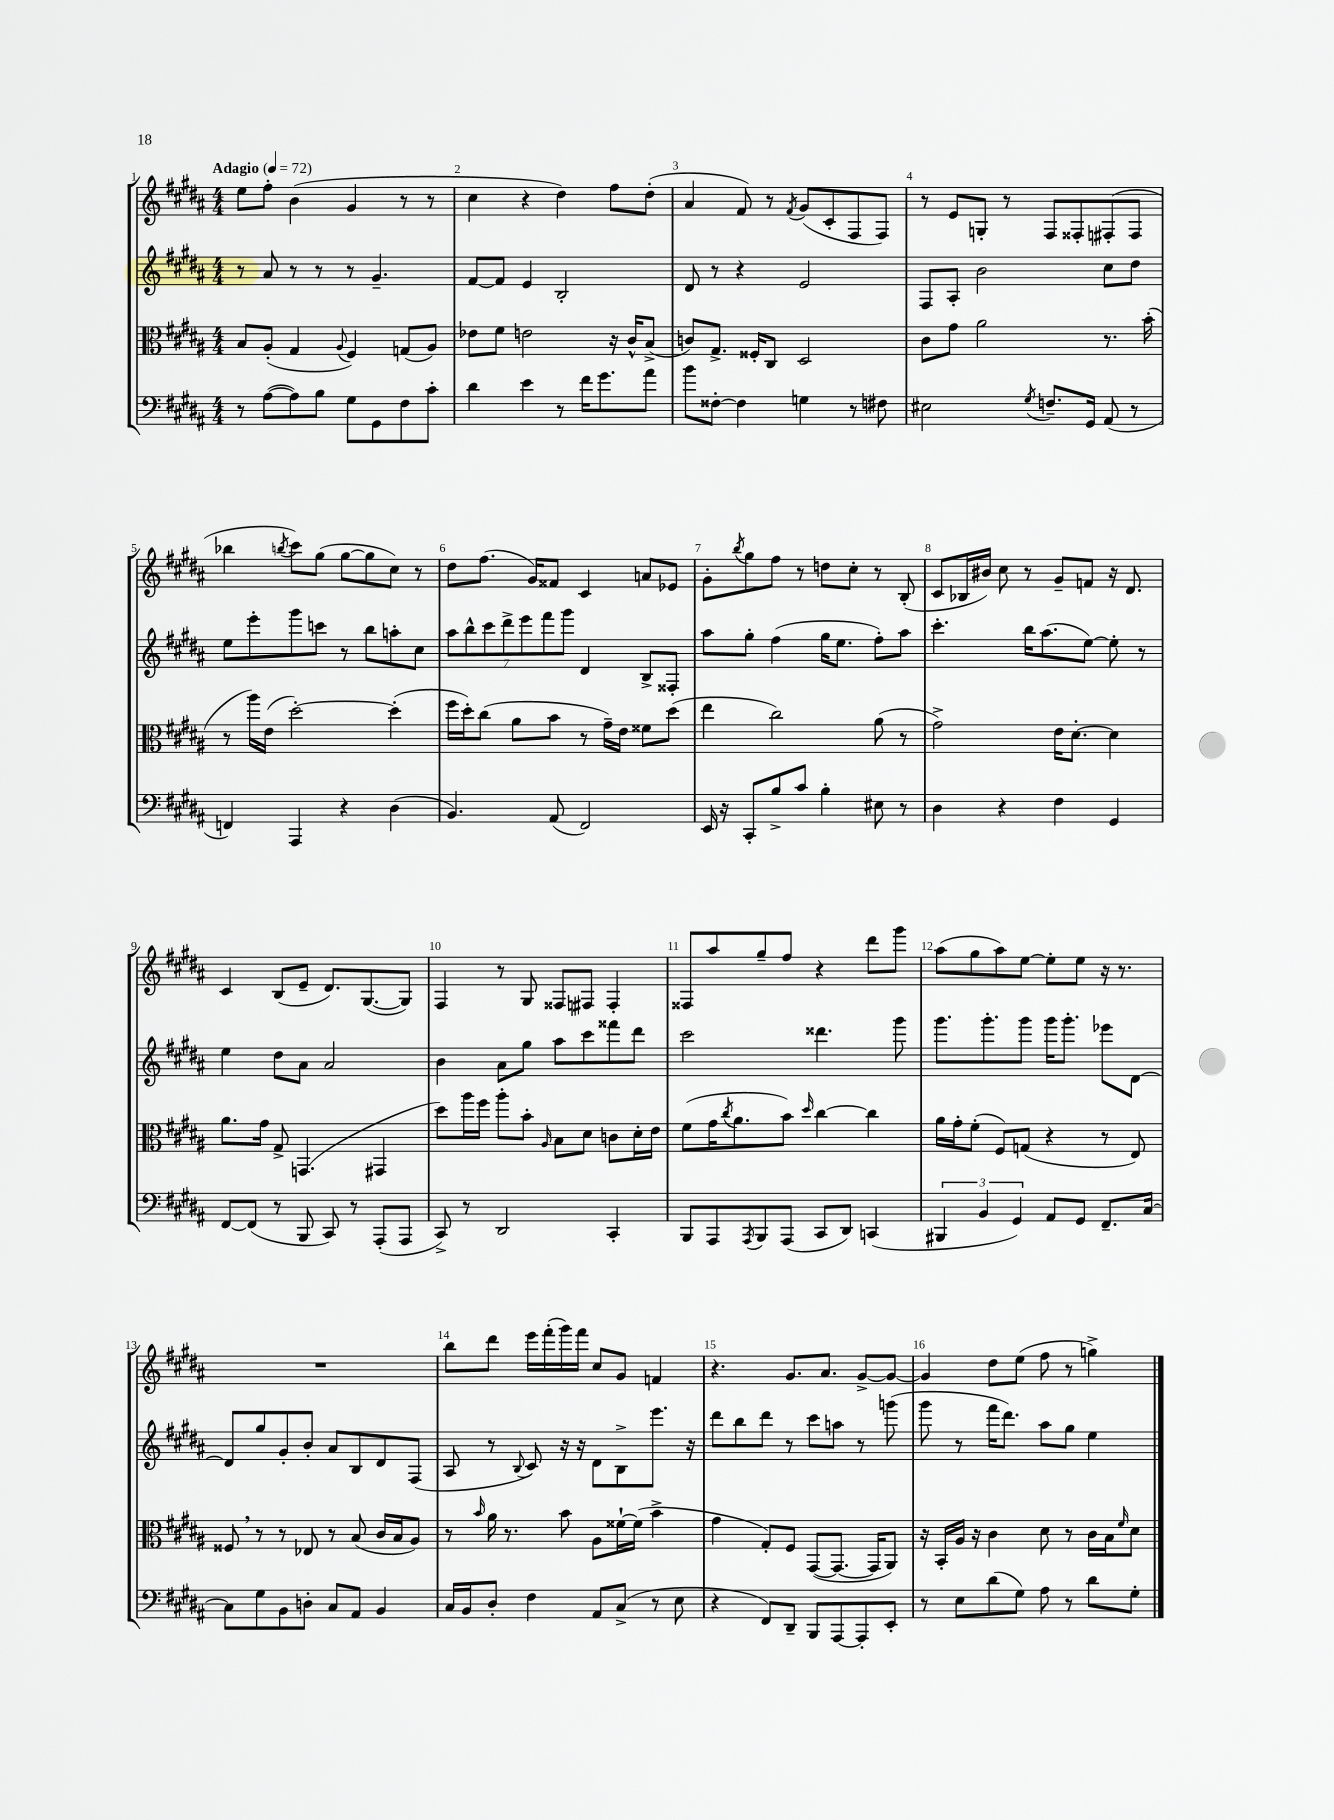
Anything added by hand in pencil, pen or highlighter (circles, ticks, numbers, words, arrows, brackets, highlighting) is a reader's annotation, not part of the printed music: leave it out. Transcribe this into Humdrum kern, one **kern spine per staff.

**kern	**kern	**kern	**kern
*staff4	*staff3	*staff2	*staff1
*clefF4	*clefC3	*clefG2	*clefG2
*k[f#c#g#d#a#]	*k[f#c#g#d#a#]	*k[f#c#g#d#a#]	*k[f#c#g#d#a#]
*M4/4	*M4/4	*M4/4	*M4/4
*MM72	*MM72	*MM72	*MM72
8r	8B	8r	8ee
([8A#	(8A#'	8a#	8ff#'
8A#])	4G#	8r	(4b
8B	.	8r	.
.	8qqA#	.	.
8G#	4F#)	8r	4g#
8GG#	.	4.g#~	.
8F#	(8G	.	8r
8c#'	8A#)	.	8r
=	=	=	=
4d#	8e-	[8f#	4cc#
.	8f#	8f#]	.
4e	2e	4e	4r
8r	.	2B'	4dd#)
16f#	.	.	.
8.g#	.	.	.
.	16r	.	8ff#
.	16c#^^	.	.
8a#	(8B^	.	(8dd#'
=	=	=	=
8b	8c)	8d#	4a#
[8F##'	8.G#^	8r	.
4F##]	.	4r	8f#)
.	16F##'	.	.
.	8C#	.	8r
.	.	.	8qf#
4G	2D#	2e	(8g#
.	.	.	8c#'
8r	.	.	8F#
8F#	.	.	8F#)
=	=	=	=
2E#	8c#	8F#	8r
.	8g#	8A#'	8e
.	2a#	2b	8G'
.	.	.	8r
8qG#	.	.	.
8.F~	.	.	8F#
.	.	.	8F##'
16GG#	.	.	.
(8AA#	8.r	8cc#	(8F#'
8r	.	8dd#	8F#
.	(16b'	.	.
=	=	=	=
4FF)	8r	8ee	4bb-
.	16aa#)	8eee'	.
.	(16e	.	.
.	.	.	8qbb
4AAA#	[2dd#')	8ggg#	8ccc#)
.	.	8ccc	(8gg#
4r	.	8r	[8gg#
.	.	8bb	8gg#]
(4D#	(4dd#']	8aa'	8cc#)
.	.	8cc#	8r
=	=	=	=
4.BB)	16ff#	14aa#	8dd#
.	16dd#')	.	.
.	.	14bb^^	.
.	(8cc#	.	(8.ff#
.	.	14ccc#	.
.	.	14ddd#^	.
.	8a#	.	.
.	.	14eee	.
.	.	.	16g#)
.	.	14fff#	.
(8AA#	8b	.	8f##
.	.	14ggg#	.
2FF#)	8r	4d#	4c#
.	16g#~)	.	.
.	16e	.	.
.	8f##	8B^	8a
.	(8dd#	8F##'	8e-
=	=	=	=
16EE	4ee	8aa#	8g#'
16r	.	.	.
.	.	.	8qbb
8CC#'	.	8gg#'	8gg#
8B^	2cc#)	(4ff#	8ff#
8c#	.	.	8r
4B'	.	16gg#	8dd
.	.	8.ee	.
.	.	.	8cc#'
8E#	(8a#	8ff#')	8r
8r	8r	8aa#	(8B'
=	=	=	=
4D#	2g#^)	4.ccc#'	8c#
.	.	.	16B-
.	.	.	16b#)
4r	.	.	8cc#
.	.	16bb	8r
.	.	(8.aa#	.
4F#	16e	.	8g#~
.	[8.d#'	.	.
.	.	[8ee)	8f
4GG#	4d#]	8ee']	16r
.	.	.	8.d#
.	.	8r	.
=	=	=	=
[8FF#	8.a#	4ee	4c#
(8FF#]	.	.	.
.	16g#	.	.
8r	8G#^	8dd#	(8B
8BBB	(4.GG	8a#	8e~
8CC#)	.	2a#	8.d#)
8r	.	.	.
.	.	.	([8.G#
(8AAA#'	4GG#	.	.
8AAA#	.	.	8G#])
=	=	=	=
8CC#^)	8dd#)	4b	4F#
8r	16aa#	.	.
.	16ff#	.	.
2DD#	8aa#'	8a#	8r
.	8b'	8gg#	8G#
.	16qqA#	.	.
.	8B	8aa#	8F##
.	8d#	8ccc#	8F#
4CC#'	8c	8fff##	4F#'
.	16d#'	8ddd#	.
.	16e	.	.
=	=	=	=
8BBB	(8f#	2ccc#	8F##
8AAA#	16g#	.	8aa#
.	8qcc#	.	.
.	8.a#	.	.
8qAAA#	.	.	.
8BBB	.	.	8gg#~
(8AAA#	8b)	.	8ff#
.	16qqdd#	.	.
8CC#	[4cc#	4.ddd##	4r
8DD#)	.	.	.
(4CC	4cc#]	.	8ddd#
.	.	8ggg#	8ggg#
=	=	=	=
6BBB#	16a#	8.ggg#	(8aa#
.	16g#'	.	.
.	(8f#'	.	8gg#
6BB	.	.	.
.	.	8.ggg#'	.
.	8F#)	.	8aa#)
6GG#)	.	.	.
.	(8G	8ggg#	[8ee
8AA#	4r	16ggg#	8ee']
.	.	8.ggg#'	.
8GG#	.	.	8ee
8.FF#~	8r	8eee-	16r
.	.	.	8.r
.	8E)	[8d#	.
[16C#	.	.	.
=	=	=	=
8C#]	8F##	8d#]	1r
8G#	8r	8gg#	.
8BB	8r	8g#'	.
8D'	8E-	8b'	.
8C#	8r	8a#	.
8AA#	(8B	8B	.
4BB	16c#	8d#	.
.	16B	.	.
.	8A#)	(8F#	.
=	=	=	=
16C#	8r	8A#	8bb
16BB	.	.	.
.	16qqb	.	.
8D#'	16a#	8r	8ddd#
.	8.r	.	.
.	.	8qqB	.
4F#	.	8c#)	16eee
.	.	.	(16fff#'
.	8b	16r	16ggg#)
.	.	16r	16fff#
8AA#	8A#	8d#	8cc#
(8C#^	[16f##`	8B^	8g#
.	(16f##]	.	.
8r	4b^	8.eee	4f
8E	.	.	.
.	.	16r	.
=	=	=	=
4r	4g#	8ddd#	4.r
.	.	8bb	.
8FF#)	8G#')	8ddd#	.
8DD#~	8F#	8r	8.g#
8BBB	([8GG#	8ccc#	.
.	.	.	8.a#
[8AAA#	8.GG#_	8aa	.
8AAA#']	.	8r	[8g#^
.	16GG#]	.	.
8EE'	8AA#)	(8ggg	8g#_
=	=	=	=
8r	16r	8ggg#	4g#]
.	16BB'	.	.
8E	16A#	8r	.
.	16r	.	.
(8d#	4c#	16fff#	8dd#
.	.	8.ddd#)	.
8G#)	.	.	(8ee
8A#	8d#	8aa#	8ff#
8r	8r	8gg#	8r
8d#	16c#	4ee	4gg^)
.	16B	.	.
.	16qqf#	.	.
8G#'	8d#	.	.
==	==	==	==
*-	*-	*-	*-
